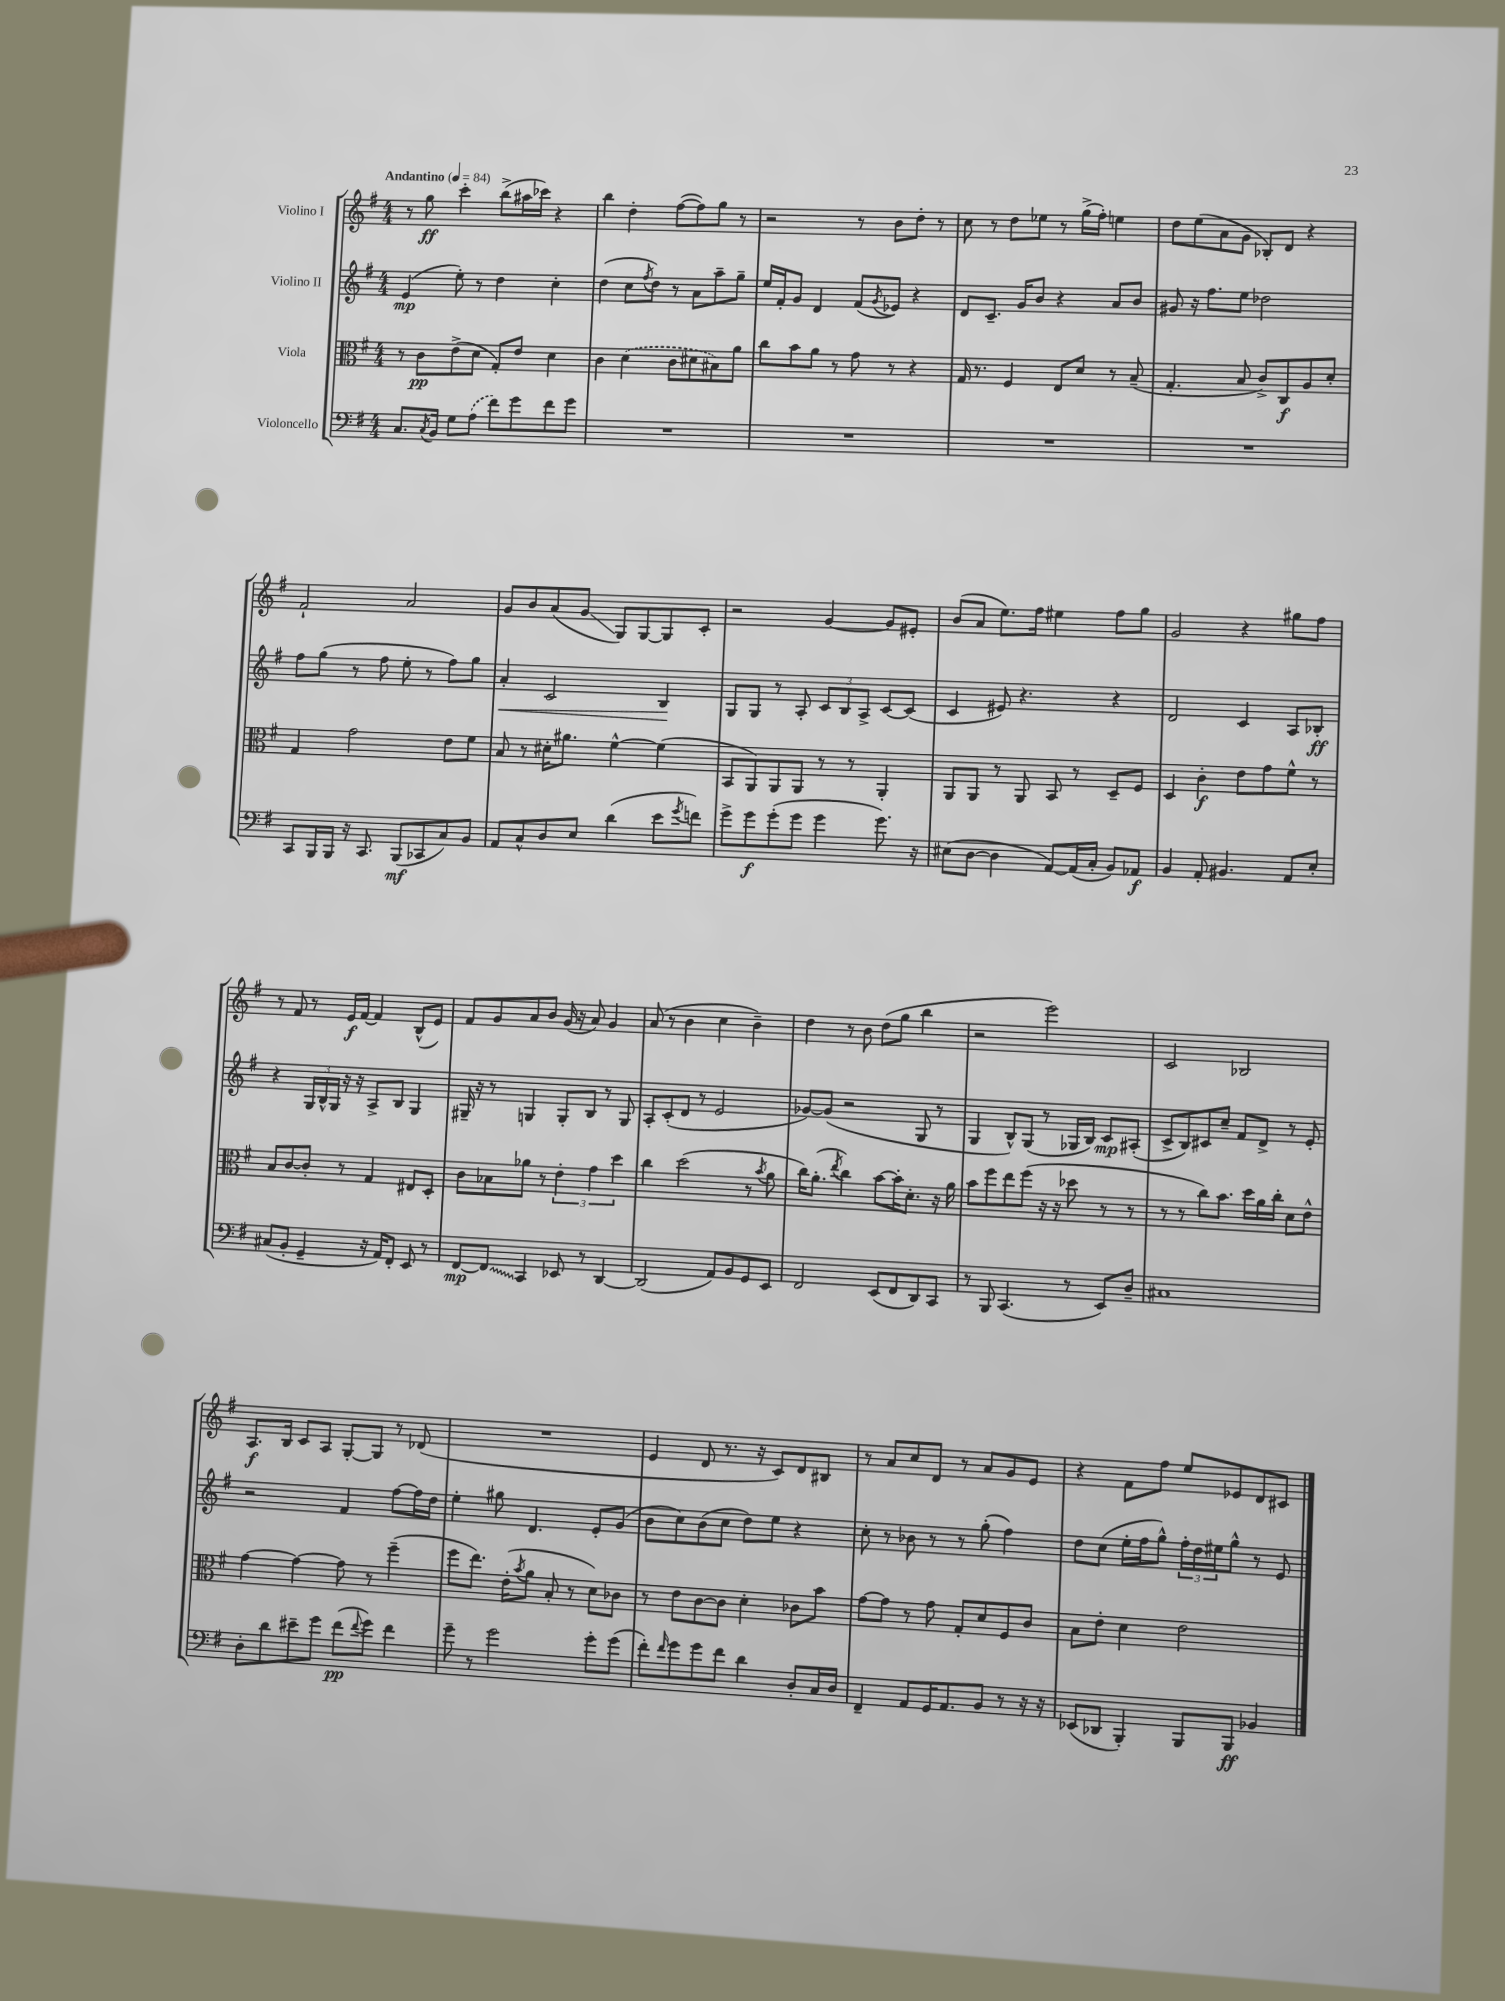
<<
\new StaffGroup <<
\new Staff = "s0" \with { instrumentName = "Violino I" } {
    \clef treble \key g \major \numericTimeSignature \time 4/4 \tempo "Andantino" 4 = 84
    r8 g''8\ff c'''4-. b''8->( ais''16 ces'''16) r4 |
    b''4 d''4-. fis''8~( fis''8) g''8 r8 |
    r2 r8 b'8 d''8-. r8 |
    c''8 r8 d''8 ees''8 r8 g''16->( fis''16-.) e''4 |
    d''8 e''8( a'8 g'8 bes8-.) d'8 r4 |
    fis'2-! a'2 |
    g'8 b'8 a'8( g'8\glissando g8) g8~ g8 c'8-. |
    r2 g'4~ g'8 eis'8-. |
    b'8( a'8 e''8.) fis''16 eis''4 fis''8 g''8 |
    g'2 r4 gis''8 fis''8 |
    r8 fis'8 r8 e'16\f fis'16~ fis'4 b8-^( e'8) |
    fis'8 g'8 a'8 b'8 g'16( r16 a'8) g'4 |
    a'8( r8 b'4 c''4 b'4--) |
    d''4 r8 b'8 d''8( g''8 b''4 |
    r2 e'''2) |
    c'2 bes2 |
    a8.\f b16 c'8 a8 g8~-. g8 r8 des'8( |
    R1 |
    e'4 d'8 r8. r16 c'8) d'8 bis8 |
    r8 a'8 c''8 d'8 r8 a'8 g'8 e'8 |
    r4 fis'8 fis''8 e''8 ees'8 d'8 cis'8 \bar "|." |
}
\new Staff = "s1" \with { instrumentName = "Violino II" } {
    \clef treble \key g \major \numericTimeSignature \time 4/4
    e'4\mp( e''8-.) r8 d''4 c''4-. |
    d''4( c''8 \acciaccatura { fis''8 } d''8) r8 a'8 a''8-- g''8-- |
    e''16 fis'16-. g'8 d'4 fis'8( \acciaccatura { g'8 } ees'8) r4 |
    d'8 c'8.-- g'16 b'8 r4 a'8 b'8 |
    gis'8 r16 fis''8. e''8 des''2 |
    fis''8 g''8( r8 fis''8 e''8-. r8 fis''8) g''8 |
    a'4-.\< c'2 b4\! |
    g8 g8 r8 a8-. \tuplet 3/2 { c'8 b8 a8-> } c'8~ c'8( |
    c'4 eis'8) r4. r4 |
    d'2 c'4 a8 bes8-.\ff |
    r4 \tuplet 3/2 { g16 b16-^ g16 } r16 r16 a8-> b8 g4 |
    gis16-- r16 r8 g4 g8-. b8 r8 g8 |
    a8-. c'8-.( d'8 r8 e'2 |
    ges'8~) ges'8( r2 g8 r8 |
    g4 b8-^) g8( r8 ges16 b16) c'8\mp ais8-.( |
    c'8-> b8) cis'8 c''8-- fis'8 d'8-> r8 e'8-. |
    r2 fis'4 fis''8~ fis''16 d''16 |
    e''4-. gis''8 d'4. e'8-. g'8( |
    b'8 c''8) b'8( c''8 d''8) e''8 r4 |
    c''8-. r8 bes'8 r8 r8 g''8-.( fis''4) |
    d''8 c''8( e''16-. fis''16 g''8-^) \tuplet 3/2 { fis''16-. d''16 eis''16 } g''8-^ r8 e'8 \bar "|." |
}
\new Staff = "s2" \with { instrumentName = "Viola" } {
    \clef alto \key g \major \numericTimeSignature \time 4/4
    r8 c'8\pp e'8->( d'8 g8-.) e'8 d'4 |
    c'4 \once \slurDashed d'4( c'8 dis'8 bis8) a'8 |
    c''8 b'8 a'8 r8 g'8 r8 r4 |
    g16 r8. fis4 e8 d'8 r8 b8--( |
    g4.-. b8 c'8->) c8\f a8 d'8-. |
    g4 g'2 e'8 fis'8 |
    b8 r8 dis'16-. ais'8. fis'4~-^ fis'4( |
    b,8 a,8) a,8 a,8 r8 r8 a,4-. |
    a,8 a,8 r8 a,8 b,8 r8 d8-- fis8 |
    d4 c'4-.\f e'8 g'8 fis'8-^ r8 |
    b8 c'8~ c'8-. r8 g4 eis8 d8-. |
    c'8 bes8 aes'8 r8 \tuplet 3/2 { e'4-. g'4 d''4 } |
    c''4 d''2( r8 \acciaccatura { b'8 } a'8 |
    c''16) a'8.-.( \acciaccatura { e''8 } c''4) b'8~ b'16-. d'8.-. r16 a'16 |
    b'8 fis''8 e''8 fis''8( r16 r16 des''8 r8 r8 |
    r8 r8 c''8) b'8. d''16 a'16 c''16-. d'8 e'8-^ |
    g'4~ g'4~ g'8 r8 fis''4--( |
    fis''8 e''8.) e'16-.( \acciaccatura { b'8 } a'8 b8-. r8 d'8) ces'8 |
    r8 e'8 c'8~ c'8 d'4-. ces'8 b'8 |
    g'8~ g'8 r8 g'8 g8-. d'8 fis8 c'8 |
    b8 e'8-. d'4 e'2 \bar "|." |
}
\new Staff = "s3" \with { instrumentName = "Violoncello" } {
    \clef bass \key g \major \numericTimeSignature \time 4/4
    c8. \acciaccatura { c8 } b,16 g8 \once \slurDashed a8( fis'8) g'8 fis'8 g'8 |
    R1 |
    R1 |
    R1 |
    R1 |
    c,8 b,,16 b,,16 r16 c,8. b,,8\mf( ces,8 c8) b,8 |
    a,8 c8-^ d8 e8 d'4( e'8 \acciaccatura { g'8 } f'8) |
    g'8-> g'8\f g'8-.( g'8 g'4 g'8.) r16 |
    eis8( d8~ d4 a,8~) a,16( c16-. b,8) aes,8\f |
    b,4 a,8-. bis,4. a,8 e8-. |
    cis8( b,8-. g,4-- r16 a,16) fis,8-. e,8 r8 |
    fis,8~\mp \once \override Glissando.style = #'zigzag fis,8\glissando c,4 ees,8 r8 d,4~ |
    d,2( a,8) b,8 g,8 e,8 |
    fis,2 e,8( fis,8 d,8) c,8 |
    r8 b,,8 c,4.( r8 e,8) d8-- |
    cis1 |
    d8-. d'8 eis'8-- g'8 fis'8\pp( \appoggiatura { fis'8 } g'8) fis'4 |
    g'8-- r8 g'2 g'8-. g'8( |
    fis'8-.) \grace { fis'16 } g'8 g'8 fis'8 d'4 d8-. c16 d16 |
    fis,4-- a,8 g,16 a,8. b,8 r8 r16 r16 |
    ees,8( des,8 b,,4-.) b,,8 b,,8\ff bes,4 \bar "|." |
}
>>
>>
\layout { \context { \Score \remove "Bar_number_engraver" } }
